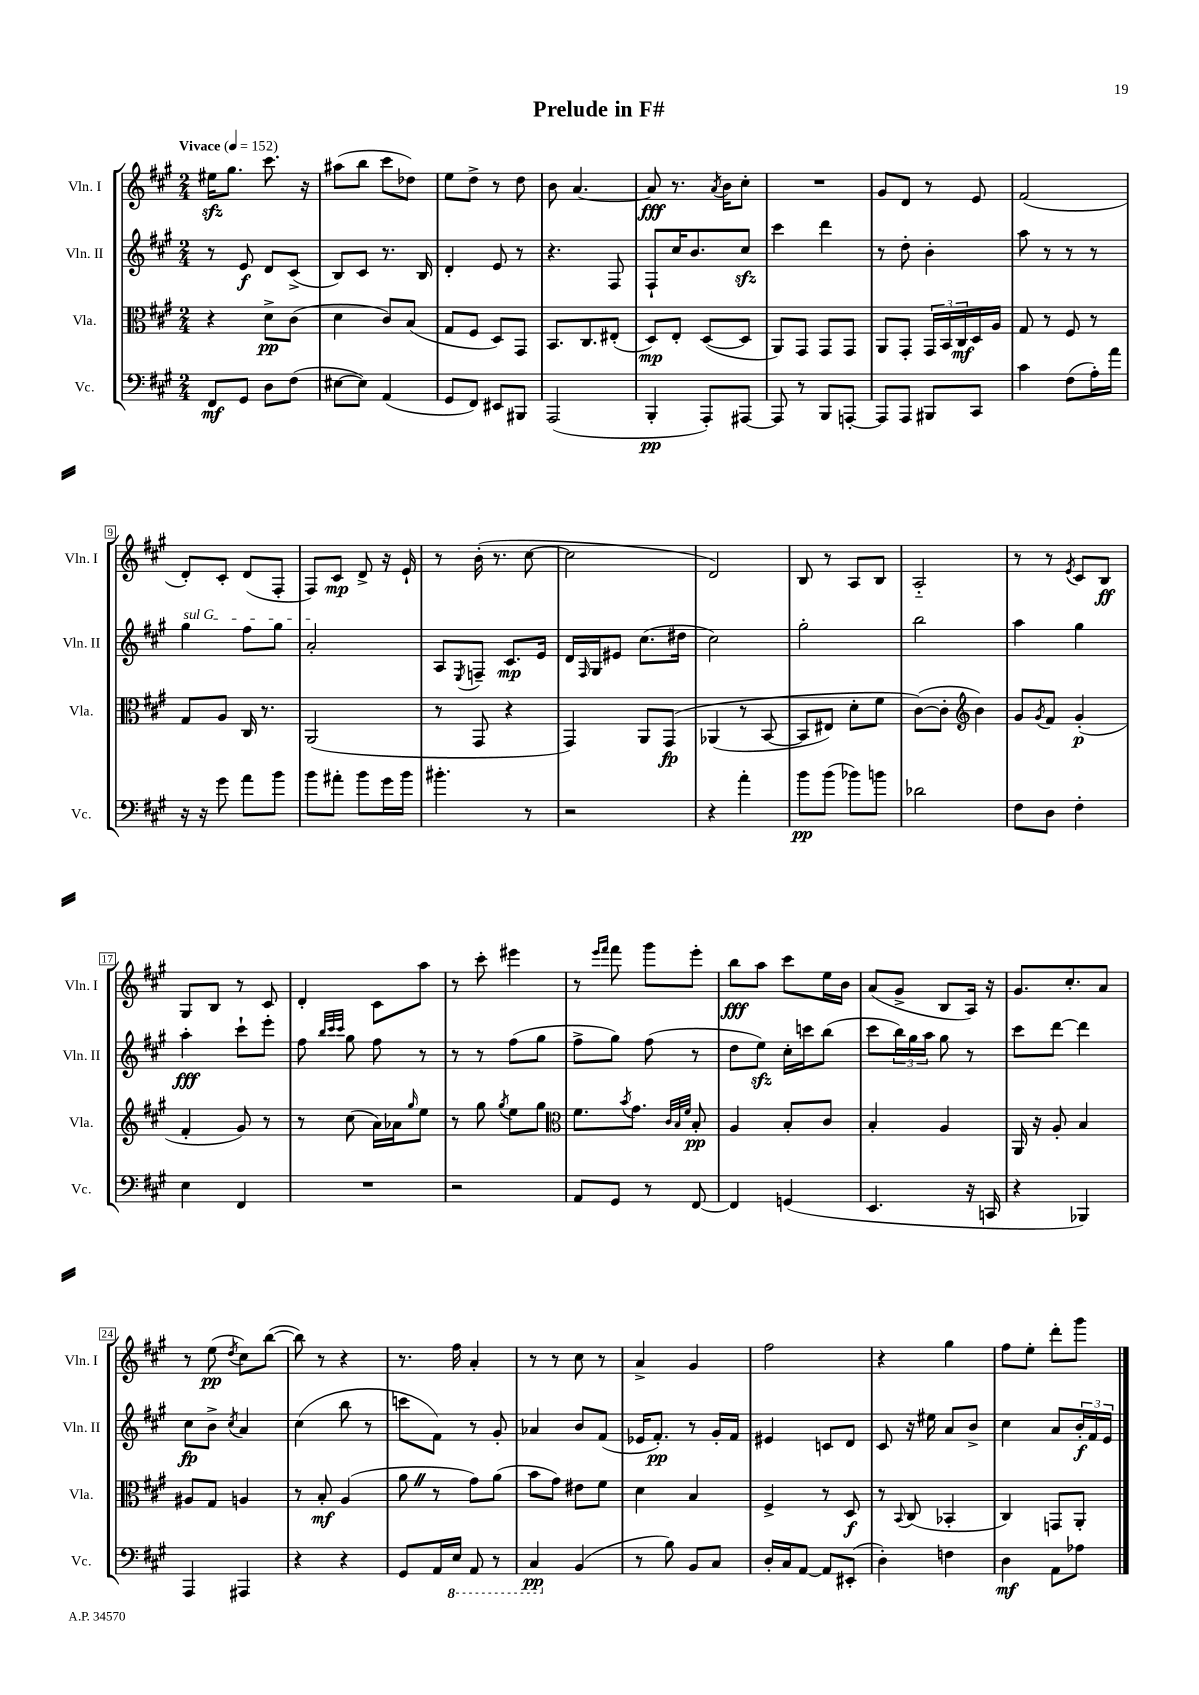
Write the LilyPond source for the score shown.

\header { title = "Prelude in F#" }
<<
\new StaffGroup <<
\new Staff = "s0" \with { instrumentName = "Vln. I" shortInstrumentName = "Vln. I" } {
    \clef treble \key a \major \numericTimeSignature \time 2/4 \tempo "Vivace" 4 = 152
    eis''16\sfz gis''8. cis'''8. r16 |
    ais''8( b''8 cis'''8 des''8) |
    e''8 d''8-> r8 d''8 |
    b'8 a'4.~ |
    a'8\fff r8. \acciaccatura { a'8 } b'16 cis''8-. |
    R2 |
    gis'8 d'8 r8 e'8 |
    fis'2( |
    d'8-.) cis'8-. d'8( fis8-. |
    fis8) cis'8\mp d'8-> r16 e'16-! |
    r8 b'16-.( r8. cis''8~ |
    cis''2 |
    d'2) |
    b8 r8 a8 b8 |
    a2-_ |
    r8 r8 \acciaccatura { e'8 } cis'8 b8\ff |
    gis8 b8 r8 cis'8 |
    d'4-. cis'8 a''8 |
    r8 cis'''8-. eis'''4 |
    r8 \grace { e'''16 fis'''16 } fis'''8 gis'''8 e'''8-. |
    b''8\fff a''8 cis'''8 e''16 b'16 |
    a'8( gis'8-> b8 a16) r16 |
    gis'8. cis''8.-. a'8 |
    r8 e''8\pp( \acciaccatura { d''8 } cis''8) b''8~( |
    b''8) r8 r4 |
    r8. fis''16 a'4-. |
    r8 r8 cis''8 r8 |
    a'4-> gis'4 |
    fis''2 |
    r4 gis''4 |
    fis''8 e''8-. d'''8-. gis'''8 \bar "|." |
}
\new Staff = "s1" \with { instrumentName = "Vln. II" shortInstrumentName = "Vln. II" } {
    \clef treble \key a \major \numericTimeSignature \time 2/4
    r8 e'8\f d'8 cis'8->( |
    b8) cis'8 r8. b16 |
    d'4-. e'8 r8 |
    r4. fis8 |
    fis8-! cis''16 b'8. cis''8\sfz |
    cis'''4 d'''4 |
    r8 d''8-. b'4-. |
    a''8 r8 r8 r8 |
    \once \override TextSpanner.bound-details.left.text = \markup { \italic "sul G" } gis''4\startTextSpan fis''8 gis''8 |
    a'2-.\stopTextSpan |
    a8 \acciaccatura { e8 } f8-- cis'8.\mp e'16 |
    d'16 \grace { fis16 } gis16 eis'8 cis''8.( dis''16 |
    cis''2) |
    gis''2-. |
    b''2 |
    a''4 gis''4 |
    a''4-.\fff cis'''8-! e'''8-. |
    fis''8 \grace { b''32 cis'''32 cis'''32 } gis''8 fis''8 r8 |
    r8 r8 fis''8( gis''8 |
    fis''8-> gis''8) fis''8( r8 |
    d''8 e''8\sfz) cis''16-. c'''16 b''8( |
    cis'''8 \tuplet 3/2 { b''16) gis''16 a''16 } gis''8 r8 |
    cis'''8 d'''8~ d'''4 |
    cis''8\fp b'8-> \acciaccatura { cis''8 } a'4 |
    cis''4( b''8 r8 |
    c'''8 fis'8) r8 gis'8-. |
    aes'4 b'8 fis'8( |
    ees'16 fis'8.-.\pp) r8 gis'16-. fis'16 |
    eis'4 c'8 d'8 |
    cis'8 r16 eis''16 a'8 b'8-> |
    cis''4 a'8 \tuplet 3/2 { b'16-.\f fis'16 e'16 } \bar "|." |
}
\new Staff = "s2" \with { instrumentName = "Vla." shortInstrumentName = "Vla." } {
    \clef alto \key a \major \numericTimeSignature \time 2/4
    r4 d'8->\pp cis'8( |
    d'4 cis'8) b8( |
    gis8 fis8 d8) gis,8 |
    b,8. cis8. eis8-.( |
    d8\mp) e8-. d8~( d8 |
    a,8) gis,8 gis,8 gis,8 |
    a,8 gis,8-. \tuplet 3/2 { gis,16 b,16 cis16\mf } d16 a16 |
    gis8 r8 fis8 r8 |
    gis8 a8 cis16 r8. |
    a,2( |
    r8 gis,8 r4 |
    gis,4) a,8 gis,8\fp\( |
    aes,4( r8 b,8~ |
    b,8 eis8) d'8-. fis'8 |
    cis'8~(\) cis'8-. \clef treble b'4) |
    gis'8 \acciaccatura { gis'8 } fis'8 gis'4-.\p( |
    fis'4-. gis'8) r8 |
    r8 cis''8( a'16) aes'16 \grace { gis''16 } e''8 |
    r8 gis''8 \acciaccatura { gis''8 } e''8 gis''8 |
    \clef alto fis'8. \acciaccatura { b'8 } gis'8. \grace { cis'32 b32 fis'32 } b8-.\pp |
    a4 b8-. cis'8 |
    b4-. a4 |
    a,16 r16 a8-. b4 |
    ais8 gis8 a4 |
    r8 b8-.\mf a4( |
    a'8 \once \override BreathingSign.text = \markup { \musicglyph "scripts.caesura.straight" } \breathe r8 gis'8) a'8( |
    b'8 gis'8) eis'8 fis'8 |
    d'4 b4 |
    fis4-> r8 d8\f |
    r8 \appoggiatura { b,8 } cis8( bes,4-. |
    cis4) g,8 a,8-. \bar "|." |
}
\new Staff = "s3" \with { instrumentName = "Vc." shortInstrumentName = "Vc." } {
    \clef bass \key a \major \numericTimeSignature \time 2/4
    fis,8\mf gis,8 d8 fis8( |
    eis8~ eis8) a,4( |
    gis,8 fis,8) eis,8 bis,,8 |
    a,,2( |
    b,,4-.\pp a,,8-.) ais,,8~ |
    ais,,8 r8 b,,8 a,,8~-. |
    a,,8 a,,8 bis,,8 cis,8 |
    cis'4 fis8( a16-.) a'16 |
    r16 r16 gis'8 a'8 b'8 |
    b'8 ais'8-. b'8 gis'16 b'16 |
    bis'4.-. r8 |
    r2 |
    r4 a'4-. |
    b'8\pp b'8( bes'8) b'8 |
    des'2 |
    fis8 d8 fis4-. |
    e4 fis,4 |
    R2 |
    r2 |
    a,8 gis,8 r8 fis,8~ |
    fis,4 g,4( |
    e,4. r16 c,16 |
    r4 bes,,4) |
    a,,4 ais,,4 |
    r4 r4 |
    gis,8 a,16 \ottava #-1 e,16 a,,8 r8 |
    cis,4\pp \ottava #0 b,4( |
    r8 b8) b,8 cis8 |
    d16-. cis16 a,8~ a,8 eis,8-.( |
    d4-.) f4 |
    d4\mf a,8 aes8 \bar "|." |
}
>>
>>
\layout { \context { \Score \override BarNumber.stencil = #(make-stencil-boxer 0.1 0.3 ly:text-interface::print) } }
